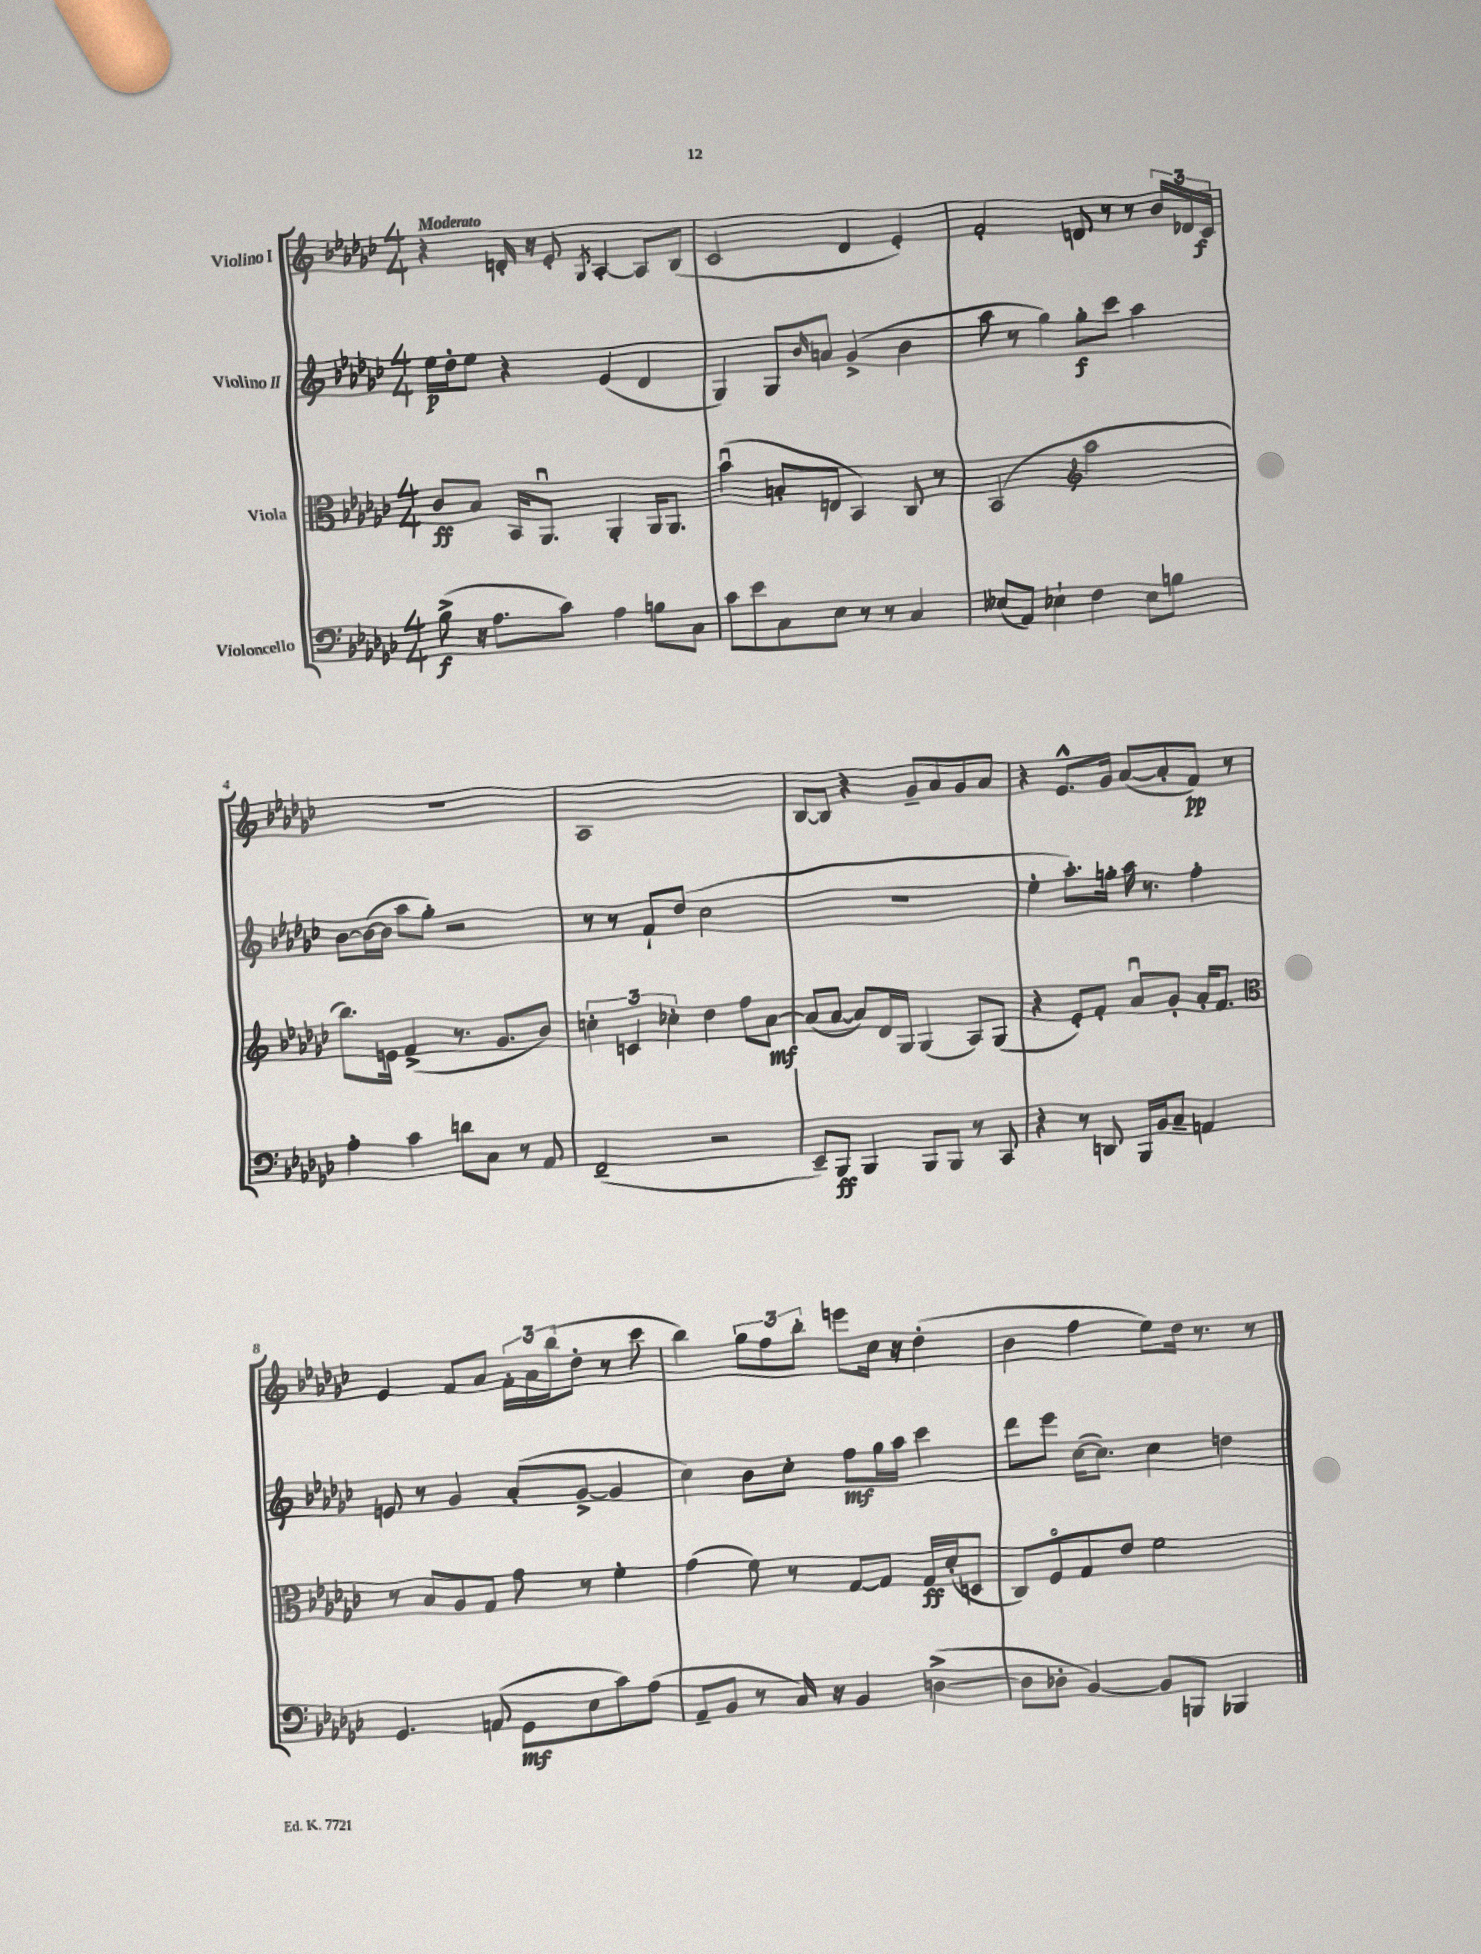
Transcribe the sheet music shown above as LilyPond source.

<<
\new StaffGroup <<
\new Staff = "s0" \with { instrumentName = "Violino I" } {
    \clef treble \key ges \major \numericTimeSignature \time 4/4 \tempo "Moderato"
    r4 d'16-. r16 ees'8-. \acciaccatura { ges8 } aes4~-. aes8 bes8( |
    ces'2 des'4 ees'4-.) |
    f'2-. d'8 r8 r8 \tuplet 3/2 { bes'16 des'16 ces'16\f } |
    r1 |
    aes1 |
    bes8~ bes8 r4 ges'8-- aes'8 ges'8 aes'8 |
    r4 ees'8.-^ ges'16 aes'8~( aes'8-. f'8\pp) r8 |
    ees'4 f'8 aes'8 \tuplet 3/2 { f'16-. aes'16 bes''16( } des''8-. r8 ces'''8 |
    bes''4) \tuplet 3/2 { ges''8 f''8 bes''8-. } e'''8 ces''16 r16 des''4-.( |
    bes'4 f''4 ees''8) des''16 r8. r8 \bar "|." |
}
\new Staff = "s1" \with { instrumentName = "Violino II" } {
    \clef treble \key ges \major \numericTimeSignature \time 4/4
    ees''16\p des''16-. ees''8 r4 ees'4( des'4 |
    ges4) ges8 \grace { bes'16 } a'8 ges'4->( bes'4 |
    aes''8 r8 ges''4) ges''8-.\f ces'''8 aes''4 |
    bes'8~ bes'16~( bes'16 aes''8 ges''8-.) r2 |
    r8 r8 f'8-! des''8( ces''2 |
    R1 |
    ees''4-. aes''8.-.) g''16-. aes''16 r8. f''4-. |
    e'8 r8 ges'4 aes'8-.( ges'8~-> ges'4 |
    ces''4) bes'8 ces''8-. f''8\mf ges''16 aes''16 ces'''4 |
    des'''8 ees'''8 ces''16~( ces''8.) ces''4 d''4 \bar "|." |
}
\new Staff = "s2" \with { instrumentName = "Viola" } {
    \clef alto \key ges \major \numericTimeSignature \time 4/4
    ces'8\ff bes8 bes,16 aes,8.\downbow aes,4-. aes,16 aes,8. |
    bes'4\downbow( b8-. e8 bes,4) ces8 r8 |
    bes,2( \clef treble aes''2 |
    bes''8.) e'16 f'4->( r8. ges'8. bes'8) |
    \tuplet 3/2 { c''4-. c'4 ces''4-. } des''4 f''8 aes'8~\mf |
    aes'8( aes'8~ aes'8) des'16 ges16 ges4( aes8) ges8( |
    r4 ees'8-.) f'8-. aes'8\downbow ges'8-. aes'16-. f'8. |
    \clef alto r8 bes8 aes8 ges8 ges'8 r8 f'4-. |
    ges'4( f'8) r8 ges8~ ges8 ges16\ff des'16-.( d8 |
    ces8) f8\flageolet ges8 ees'8 f'2 \bar "|." |
}
\new Staff = "s3" \with { instrumentName = "Violoncello" } {
    \clef bass \key ges \major \numericTimeSignature \time 4/4
    bes8->\f( r16 aes8. ces'8) aes4 b8 ces8 |
    ces'8 ees'8 ces8 ees8 r8 r8 ces4 |
    eeses8( aes,8) ees4-! f4 ees8 b8 |
    aes4-. ces'4 d'8 ces8 r8 aes,8 |
    f,2--( r2 |
    ees,8--) bes,,8\ff bes,,4 bes,,8 bes,,8 r8 ces,8 |
    r4 r8 d,8 bes,,16 bes,16 ces8-- a,4 |
    ges,4. a,8( ges,8\mf ees8 ces'8) aes8( |
    aes,8-- bes,8 r8 ces16) r16 bes,4 d4~->( |
    d8 des8-. bes,4~) bes,8 b,,8 bes,,4 \bar "|." |
}
>>
>>
